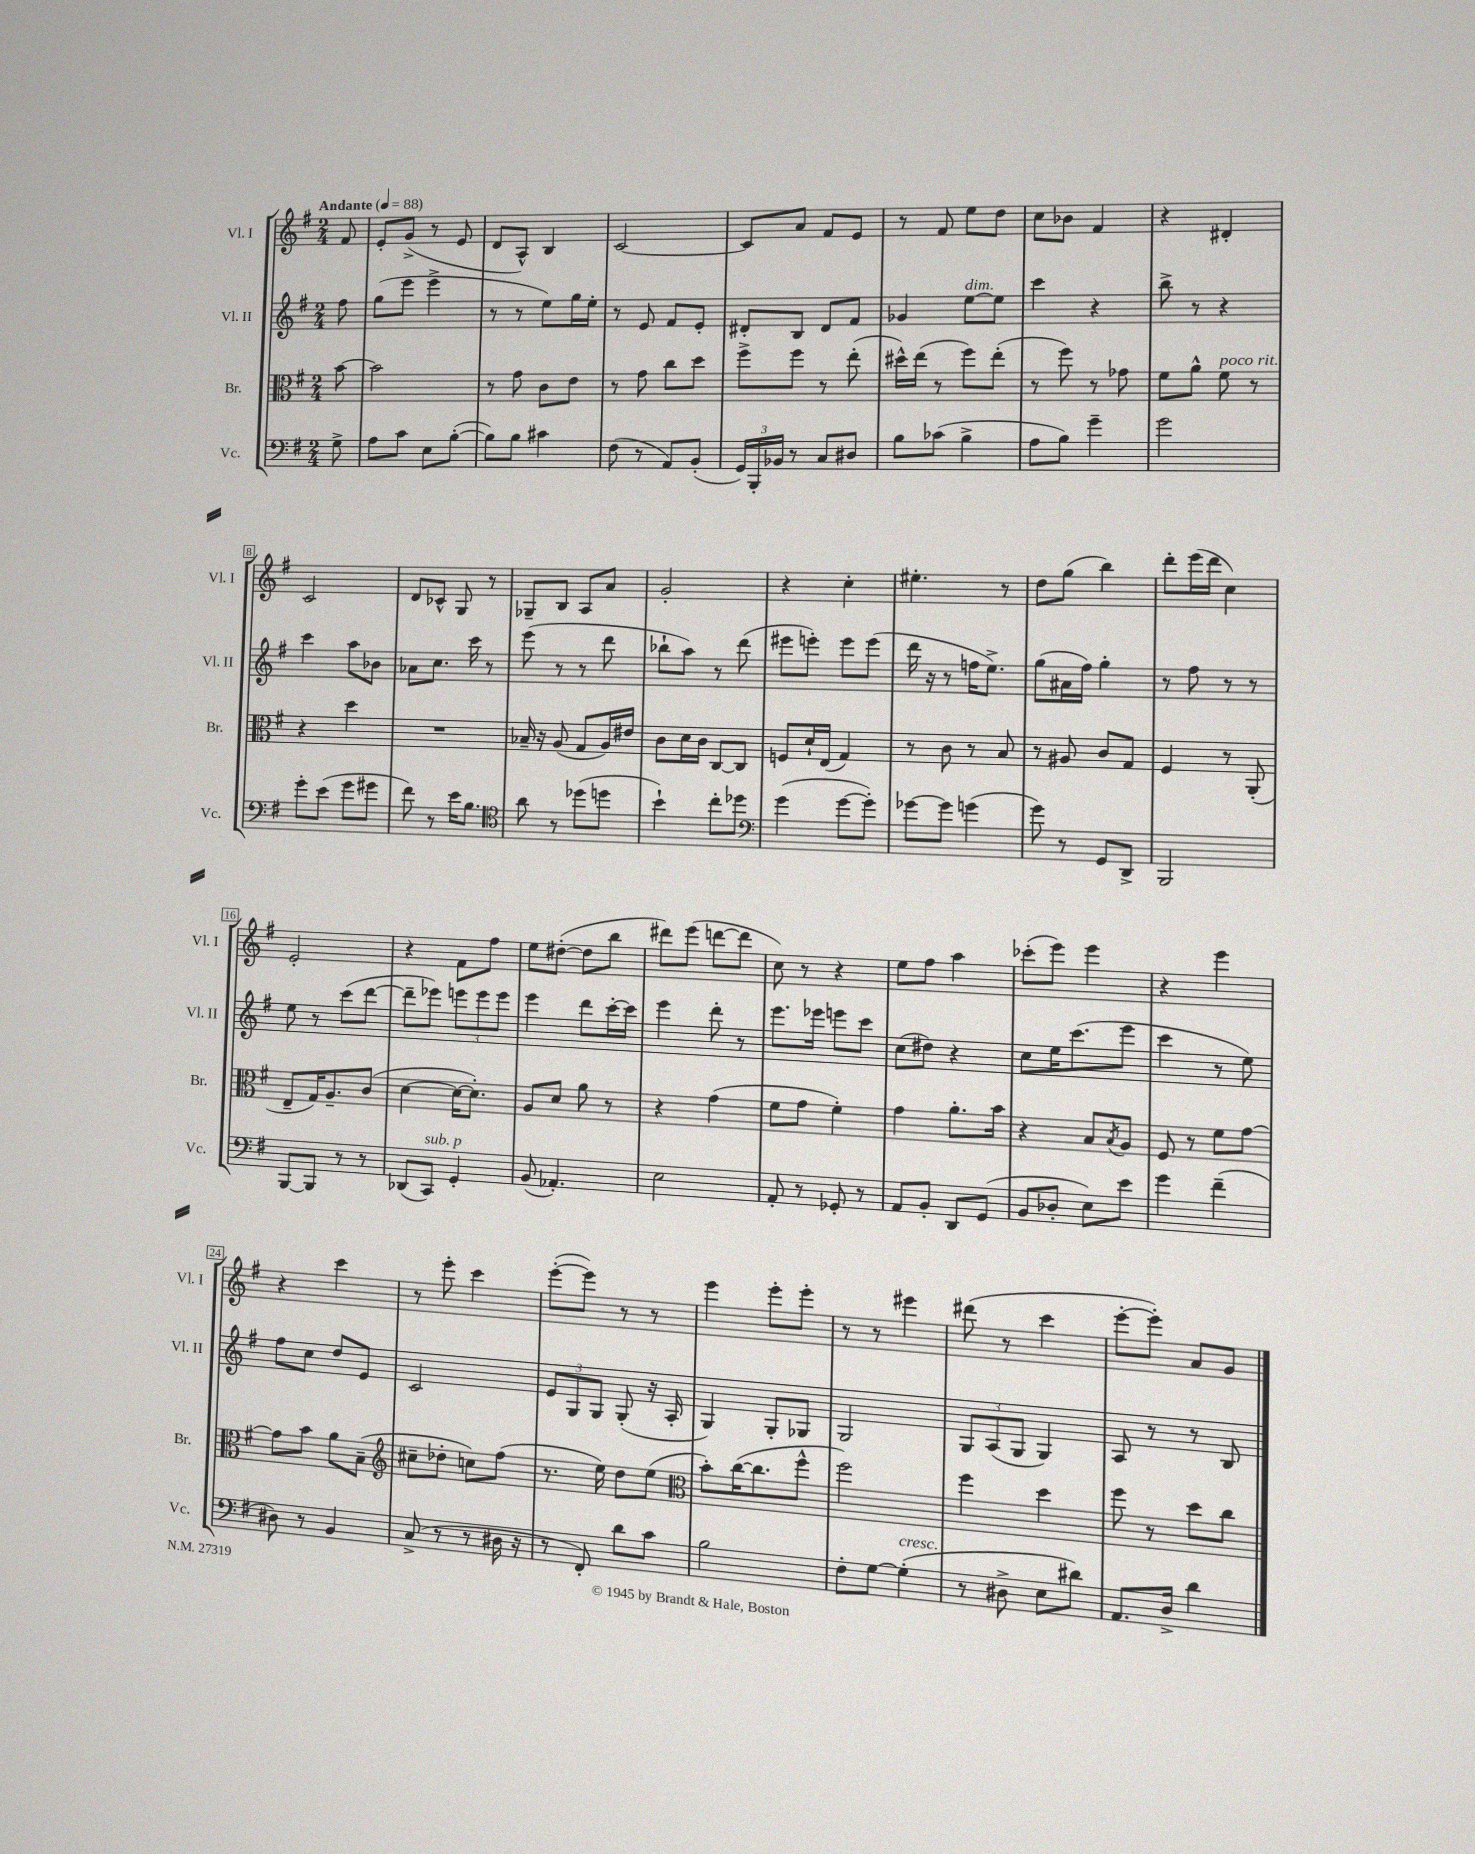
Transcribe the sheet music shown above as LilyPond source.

<<
\new StaffGroup <<
\new Staff = "s0" \with { instrumentName = "Vl. I" shortInstrumentName = "Vl. I" } {
    \clef treble \key g \major \numericTimeSignature \time 2/4 \partial 8 \tempo "Andante" 4 = 88
    fis'8 |
    e'8-. g'8->( r8 e'8 |
    d'8 a8-^) b4 |
    c'2~ |
    c'8 a'8 fis'8 e'8 |
    r8 fis'8 e''8 d''8 |
    c''8 bes'8 fis'4 |
    r4 dis'4-. |
    c'2 |
    d'8 ces'8-^ g8 r8 |
    ges8-- b8 a8 a'8 |
    g'2-. |
    r4 c''4-. |
    eis''4.-. r8 |
    d''8 g''8( b''4) |
    d'''8-. e'''16( d'''16 c''4) |
    e'2-. |
    r4 fis'8 fis''8 |
    e''8 dis''8~-.( dis''8 b''8 |
    dis'''8) e'''8( d'''8~ d'''8 |
    c''8) r8 r4 |
    e''8 fis''8 a''4 |
    ces'''8-.( e'''8) e'''4 |
    r4 e'''4 |
    r4 c'''4 |
    r8 e'''8-. c'''4 |
    e'''8~-.( e'''8) r8 r8 |
    e'''4 e'''8-. e'''8-. |
    r8 r8 eis'''4 |
    dis'''8( r8 c'''4 |
    e'''8~-. e'''8-.) a'8 g'8 \bar "|." |
}
\new Staff = "s1" \with { instrumentName = "Vl. II" shortInstrumentName = "Vl. II" } {
    \clef treble \key g \major \numericTimeSignature \time 2/4 \partial 8
    fis''8 |
    g''8( e'''8 e'''4-> |
    r8 r8 e''8) g''16 e''16-. |
    r8 e'8 fis'8 e'8-. |
    dis'8-. b8 dis'8 fis'8 |
    ges'4 e''8~^\markup { \italic "dim." } e''8 |
    c'''4 r4 |
    b''8-> r8 r4 |
    c'''4 a''8 bes'8 |
    aes'8 c''8. c'''16 r8 |
    e'''8( r8 r8 d'''8 |
    bes''8-! a''8) r8 d'''8( |
    eis'''8 e'''8-.) e'''8 e'''8( |
    d'''16 r16 r8 f''16 e''8.->) |
    g''8( ais'16 fis''16) g''4-. |
    r8 fis''8 r8 r8 |
    e''8 r8 c'''8( d'''8~ |
    d'''8-- ees'''8) \tuplet 3/2 { e'''8 e'''8 e'''8 } |
    e'''4 d'''8 c'''16~-. c'''16 |
    e'''4 d'''8-. r8 |
    e'''8. ees'''16 e'''8 c'''8 |
    c''8( dis''8) r4 |
    c''8 e''16 c'''8.( e'''8 |
    c'''4 r8 e''8) |
    fis''8 c''8 d''8 e'8 |
    c'2 |
    \tuplet 3/2 { e'8 g8 g8 } g8-.( r16 a16-. |
    g4) g8-. ges8 |
    g2 |
    \tuplet 3/2 { g8 a8( g8 } g4) |
    a8 r8 r8 b8 \bar "|." |
}
\new Staff = "s2" \with { instrumentName = "Br." shortInstrumentName = "Br." } {
    \clef alto \key g \major \numericTimeSignature \time 2/4 \partial 8
    b'8~ |
    b'2 |
    r8 g'8 c'8 e'8 |
    r8 g'8 c''8 d''8 |
    fis''8-> fis''8 r8 e''8-.( |
    dis''16-^) e''16( r8 fis''8) e''8-.( |
    r8 fis''8) r8 ges'8 |
    fis'8 a'8-^ fis'8^\markup { \italic "poco rit." } r8 |
    r4 d''4 |
    R2 |
    bes16-- r16 a8( g8 a16) eis'16 |
    c'8 d'16 c'16 c8~ c8 |
    f8 d'16-! e16( g4) |
    r8 c'8 r8 b8 |
    r8 ais8 c'8 g8 |
    fis4 r8 a,8-.( |
    e8-- g16) a8.-- c'8( |
    d'4~ d'16~ d'8.-.) |
    a8 d'8 a'8 r8 |
    r4 g'4( |
    fis'8 g'8 fis'4-.) |
    g'4 a'8.-. b'16 |
    r4 b8 \acciaccatura { b8 } a8 |
    fis8 r8 fis'8 g'8~ |
    g'8 b'8 a'8 b8--( |
    \clef treble cis''8-- des''8-. c''8) fis''8( |
    r8. e''16) d''8 e''8( |
    \clef alto b'8-.) c''16~( c''8. fis''8-^ |
    fis''2) |
    fis''4 d''4 |
    fis''8 r8 d''8 c''8 \bar "|." |
}
\new Staff = "s3" \with { instrumentName = "Vc." shortInstrumentName = "Vc." } {
    \clef bass \key g \major \numericTimeSignature \time 2/4 \partial 8
    g8-> |
    a8 c'8 e8 b8~-.( |
    b8) b8 cis'4 |
    fis8( r8 a,8) b,8-.( |
    \tuplet 3/2 { g,16) b,,16-. bes,16 } r8 c8 dis8 |
    b8 ces'8( b4-> |
    a8 b8) g'4-- |
    g'2 |
    g'8-. e'8( g'8 gis'8 |
    fis'8) r8 e'16 b8. |
    \clef tenor a'8 r8 des''8( d''8 |
    b'4-!) c''8-. des''8 |
    \clef bass g'4( g'8~ g'8-.) |
    ges'8~ ges'8 g'4( |
    g'8) r8 g,8 d,8-> |
    b,,2 |
    b,,8~ b,,8 r8 r8 |
    des,8( c,8^\markup { \italic "sub. p" }) g,4-. |
    b,8( aes,4.-.) |
    e2 |
    a,8-. r8 ges,8-. r8 |
    a,8 b,8-. d,8 g,8( |
    b,8 des8-. e8) e'8 |
    g'4 fis'4--( |
    dis8) r8 b,4 |
    c8->( r8 r8 dis16 r16 |
    r8 fis,8-.) d'8 c'8 |
    b2 |
    fis8-. g8~ g4-.^\markup { \italic "cresc." }( |
    r8 dis8-> e8 dis'8) |
    a,8. d16-> d'4 \bar "|." |
}
>>
>>
\layout { \context { \Score \override BarNumber.stencil = #(make-stencil-boxer 0.1 0.3 ly:text-interface::print) } }
